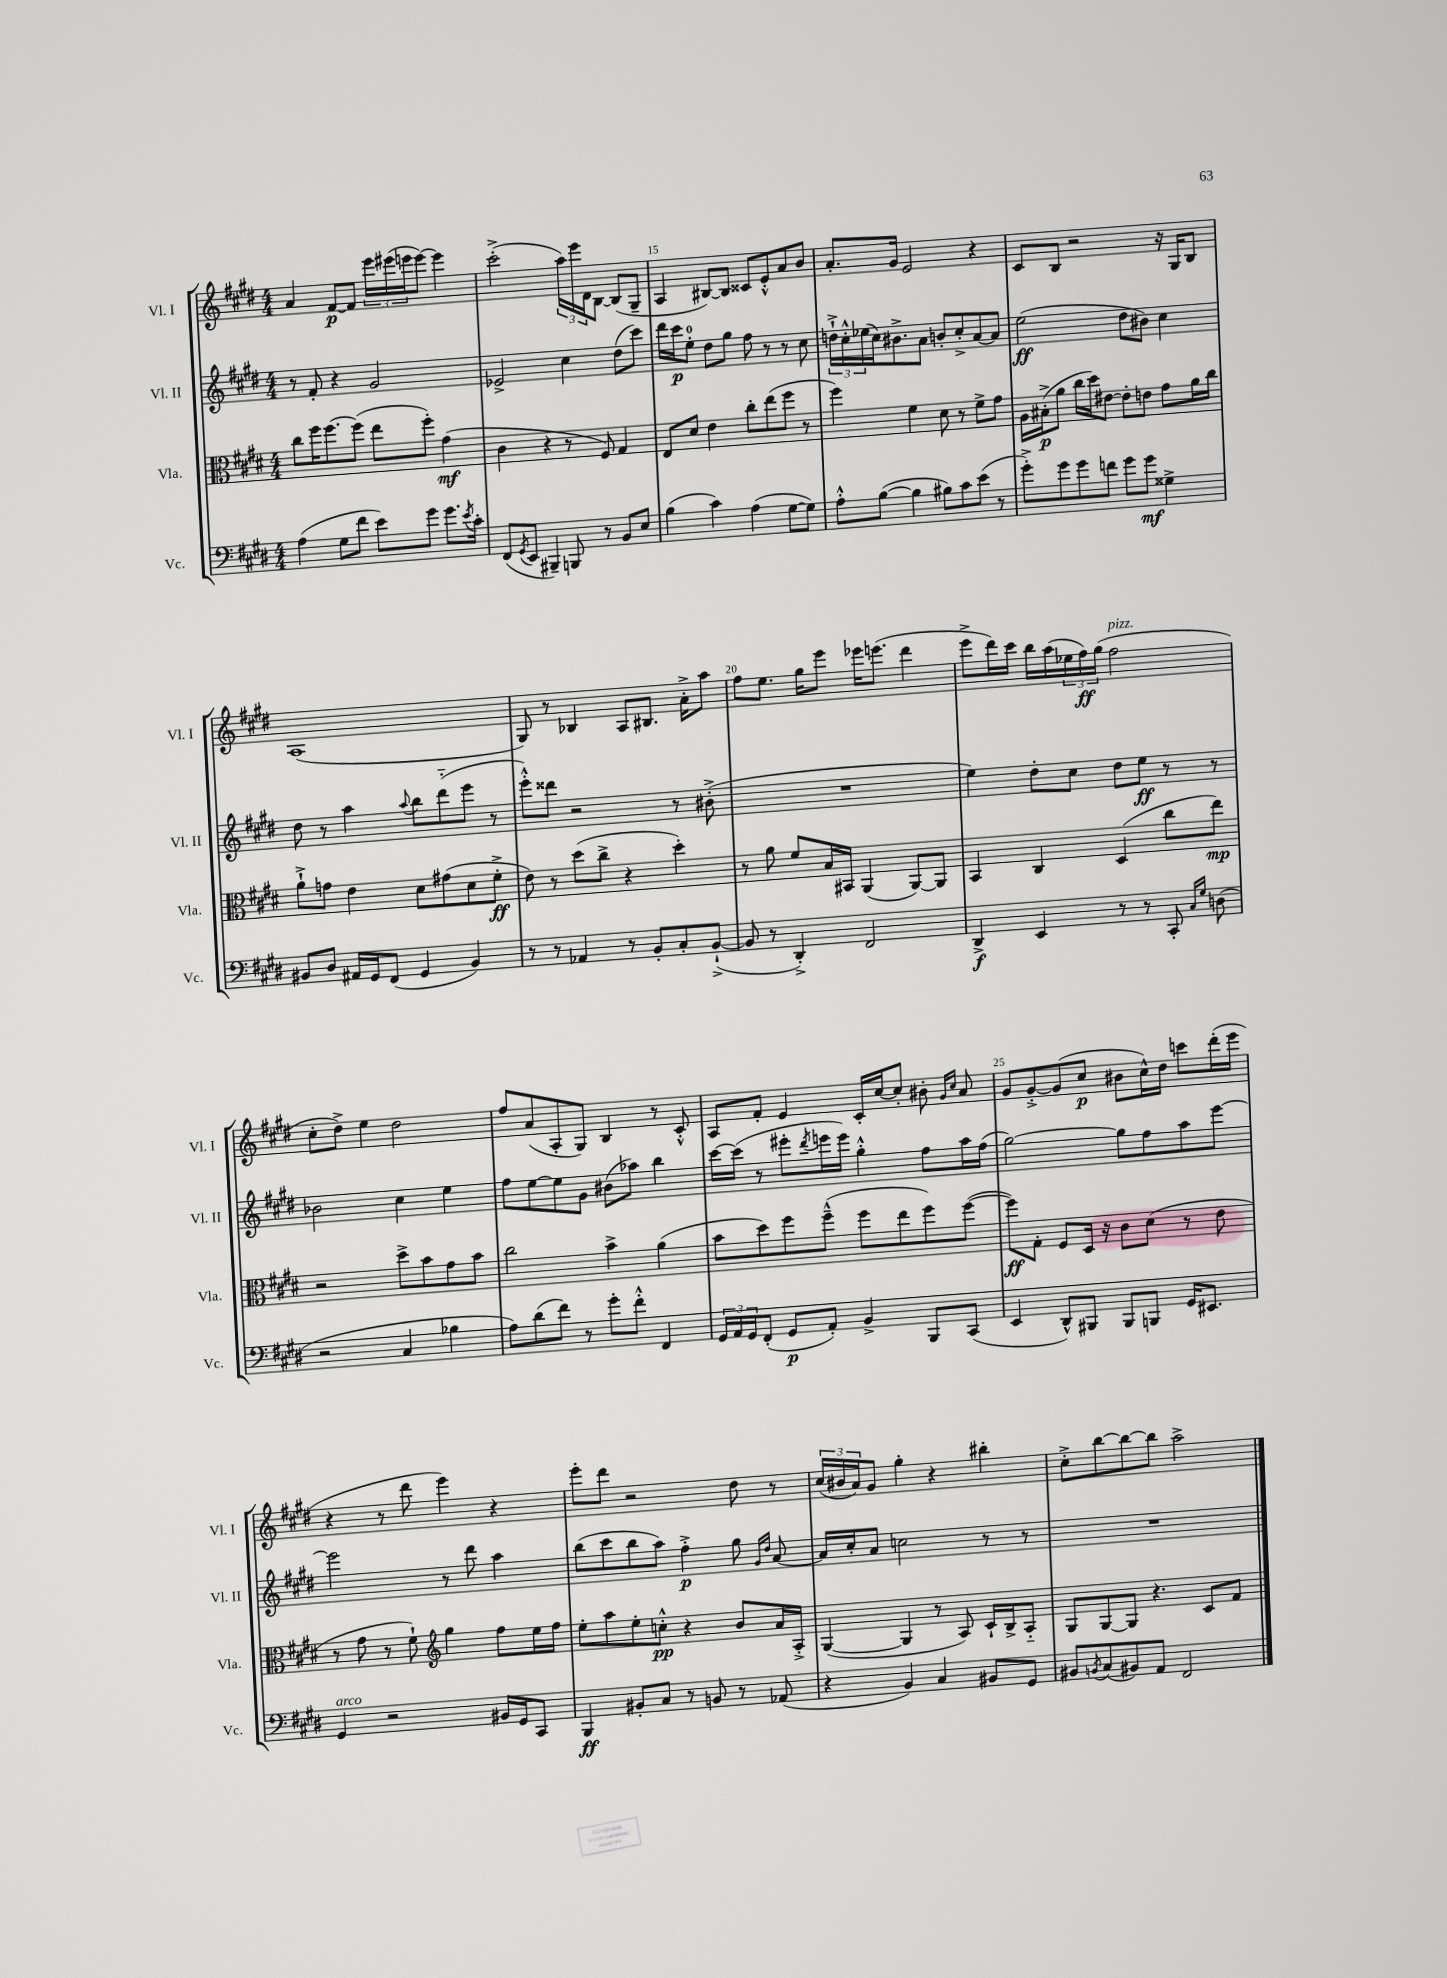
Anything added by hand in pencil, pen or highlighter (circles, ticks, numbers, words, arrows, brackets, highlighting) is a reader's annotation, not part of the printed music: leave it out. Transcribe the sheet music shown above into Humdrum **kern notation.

**kern	**kern	**kern	**kern
*staff4	*staff3	*staff2	*staff1
*clefF4	*clefC3	*clefG2	*clefG2
*k[f#c#g#d#]	*k[f#c#g#d#]	*k[f#c#g#d#]	*k[f#c#g#d#]
*M4/4	*M4/4	*M4/4	*M4/4
(4A	8cc#	8r	4a
.	16ff#	8f#'	.
.	[8.ff#	.	.
8G#	.	4r	[8f#
8f#	(8ff#]	.	8f#]
8e)	8ee	2g#	24eee
.	.	.	(24eee#
.	.	.	24eee
8g#	8ff#')	.	[8eee)
8.g#	(4g#	.	4eee]
8qe	.	.	.
16c#'	.	.	.
=	=	=	=
(8FF#	4c#	2e-^	(2ccc#'^
8qGG#	.	.	.
8EE	.	.	.
4BBB#~)	4r	.	.
8BBB	8r	4cc#	24aa)
.	.	.	24eee
.	.	.	24d#
8r	8F#)	.	[8B
8BB	4G#	(8dd#	(8B]
8E	.	8ccc#)	8G#~
=	=	=	=
(4B	8E	16ddd#	4A
.	.	16ccc#	.
.	8d#	8ee'	.
4c#)	4e	8dd#	[8B#)
.	.	8gg#	8B#]
(4A	8cc#'	8ff#	8c##
.	(8ee	8r	8e'^^
[8G#	8ff#	8r	8a
8G#])	8r	8cc#	8b
=	=	=	=
8A'^^	4ff#)	24dd`^	8.a'
.	.	24cc#'^^	.
.	.	(24ee-	.
([8B	.	16cc#)	.
.	.	8.b#^	16g#
4B]	4f#	.	2e
.	.	8a	.
8B#)	8d#	8b'	.
8c#	8r	8cc#'^	.
(8e	8f#^	[8a	4r
8r	8g#	8a]	.
=	=	=	=
8g#'^)	16A	(2ee	8c#
.	(16B#'^	.	.
8g#	8a	.	8B
8g#	16cc#	.	2r
.	16dd#)	.	.
8f	[8e#	.	.
8g#	8e#']	8dd#	.
8g#	8e	8b#)	.
4G##^	8g#	4cc#	16r
.	.	.	16G#
.	16a	.	8B
.	16cc#	.	.
=	=	=	=
8BB#	8a`^	8dd#	(1A
8D#	8g	8r	.
16AA#	4e	4aa	.
16GG#	.	.	.
(8FF#	.	.	.
.	.	8qqaa	.
4GG#	8d#	8bb	.
.	(8g#	(8ddd#'~	.
4BB#)	8d#	8eee	.
.	8f#'^	8r	.
=	=	=	=
8r	8e)	8eee'^^)	8G#)
8r	8r	8ddd##	8r
4AA-	(8dd#	2r	4B-
.	8cc#^	.	.
8r	4r	.	8A
8BB'	.	.	8.B#
8C#'	4dd#')	8r	.
.	.	.	16a'^
([8BB`^	.	(8b#'^	8aa
=	=	=	=
8BB]	8r	1r	8ff#
8r	8a	.	8.ee
4DD#'^)	8f#	.	.
.	.	.	16gg#
.	16B	.	8eee
.	16BB#	.	.
2FF#	(4AA	.	16eee-
.	.	.	(8.eee
.	[8AA)	.	4ddd#
.	8AA]	.	.
=	=	=	=
4DD#^	4BB	4ee)	8eee^
.	.	.	16ddd#)
.	.	.	16ccc#
4EE	4C#	8dd#'	16bb
.	.	.	(16aa
.	.	8cc#	24ee-
.	.	.	24ff#)
.	.	.	(24gg#
8r	(4D#	8dd#	2ff#
8r	.	8ee	.
8CC#'	8cc#	8r	.
16qqC#	.	.	.
16qqG#	.	.	.
(8D	8ee)	8r	.
=	=	=	=
2r	2r	2b-	8cc#'
.	.	.	8dd#^)
.	.	.	4ee
4C#	8dd#^	4cc#	2dd#
.	8b	.	.
4B-	8g#	4ee	.
.	8b	.	.
=	=	=	=
8A)	2cc#	8ff#	8ff#
(8d#	.	[8ee	(8a
8f#)	.	8ee]	8A'
8r	.	8g#	8G#)
8g#'	4b^	(8b#	4B
8f#'^^	.	8aa-)	.
4FF#	(4a	4bb	8r
.	.	.	8c#'^^
=	=	=	=
24GG#	8b	[16ccc#	8A
24AA	.	.	.
.	.	(16ccc#]	.
24GG#	.	.	.
(8FF#'	8dd#)	8r	8f#'
8GG#	8ff#	8eee#'	4e
.	.	8qddd#	.
8AA')	(8ff#~^^	16eee	.
.	.	16eee)	.
4BB^	8ff#	4gg#'^^	16c#'
.	.	.	[16cc#
.	8ee	.	8cc#']
8BBB	8ff#)	8ff#	8b#'
.	.	.	16qqg#
.	.	.	16qqcc#
(8CC#	([8ff#	16aa	8a
.	.	(16ff#	.
=	=	=	=
4EE	8ff#])	[2gg#)	8g#
.	8G#'	.	[8g#'^
8DD#^^)	8F#	.	(8g#]
8BBB#	16D#	.	8cc#
.	16r	.	.
8BBB#	8c#	8gg#]	8b#
8BBB	(8d#	8ff#	16cc#^^)
.	.	.	16dd#
16GG#	8r	8aa	8ccc
8.EE#	.	.	.
.	8e	[8eee	(16ddd#'
.	.	.	16eee
=	=	=	=
4GG#	8r	2eee]	4r
.	8g#	.	.
2r	8r	.	8r
.	8f#`)	.	8ddd#
*	*clefG2	*	*
.	4gg#	8r	4eee)
.	.	8ddd#	.
16BB#	8ff#	4aa	4r
16GG#	.	.	.
8CC#	16ee	.	.
.	16ff#	.	.
=	=	=	=
4BBB	8ee'	(8bb	8eee'
.	8aa	8ccc#	8ddd#
8BB#'	8ee'	8bb	2r
8C#	8cc'^^	8aa)	.
8r	4r	4ff#'^	.
8BB	.	.	.
8r	8b	8gg#	8dd#
.	.	16qqg#	.
.	.	16qqdd#	.
(8AA-	16a	[8a	8r
.	16A'^	.	.
=	=	=	=
4r	([4G#	16a]	(24cc#
.	.	.	24b#
.	.	16cc#'	.
.	.	.	24a)
.	.	8a	8g#
4BB)	4G#]	2cc	4gg#'
4C#	8r	.	4r
.	8A)	.	.
8BB#	16c#`	8r	4bb#'
.	16B^	.	.
8GG#	8A'~	8r	.
=	=	=	=
8BB#	8G#	1r	8cc#'^
8qBB	.	.	.
(8C#	[8G#	.	[8bb
8BB#)	8G#]	.	8bb_
8AA	4.r	.	8bb]
2FF#	.	.	2aa^
.	8c#	.	.
.	8f#	.	.
==	==	==	==
*-	*-	*-	*-
